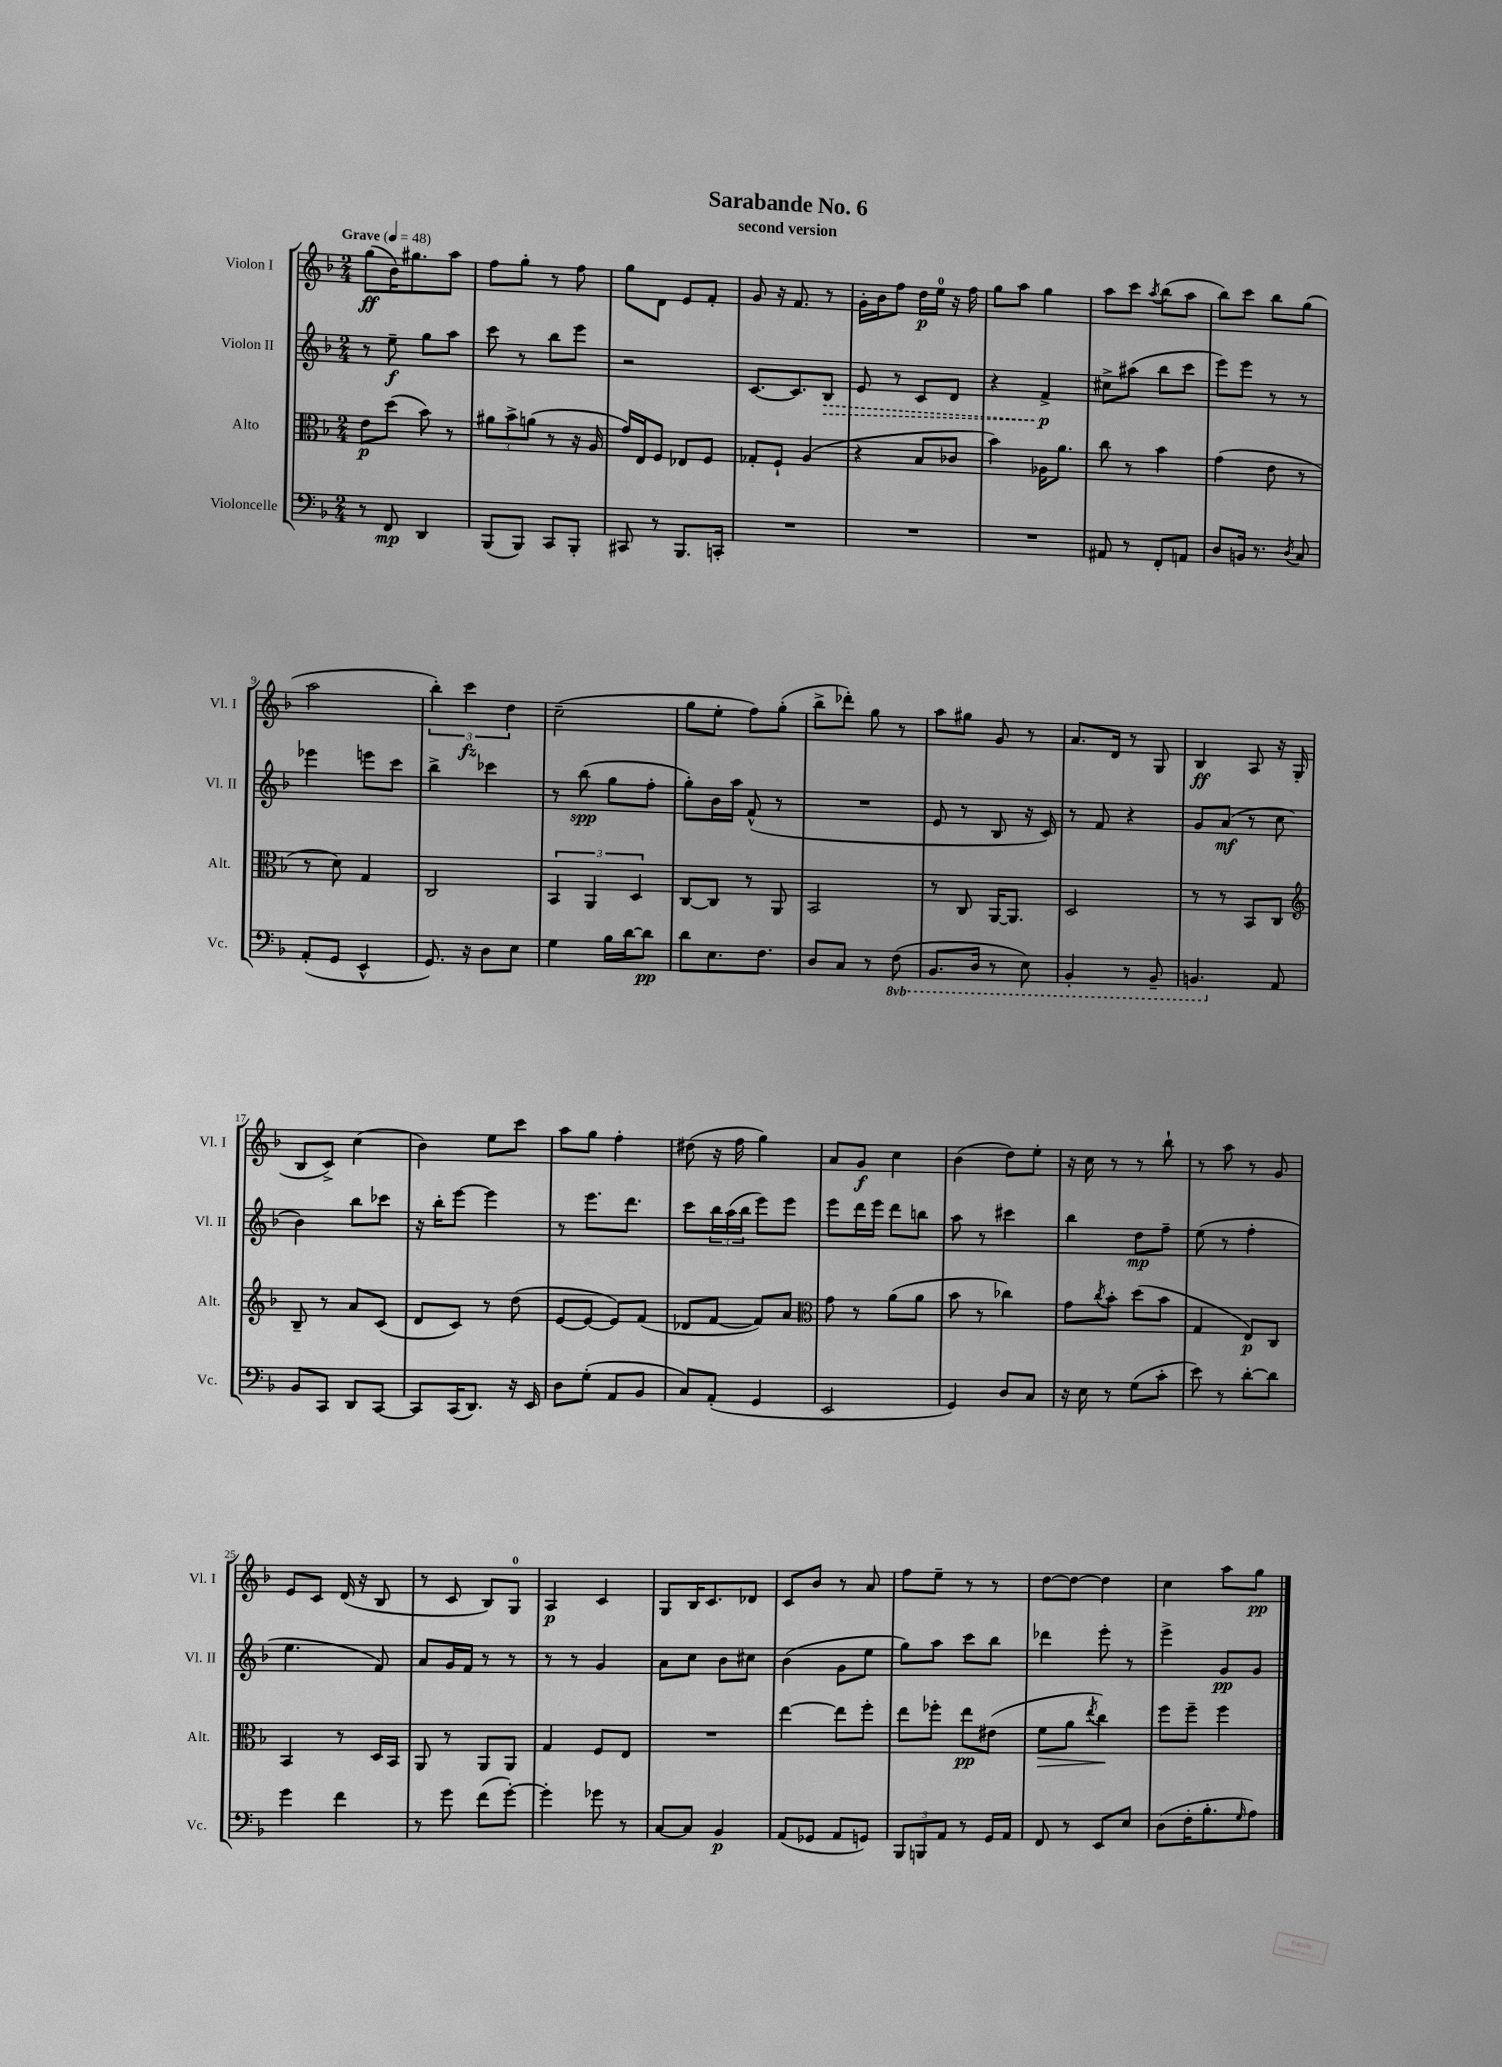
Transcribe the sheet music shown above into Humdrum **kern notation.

**kern	**dynam	**kern	**dynam	**kern	**dynam	**kern	**dynam
*part4	*part4	*part3	*part3	*part2	*part2	*part1	*part1
*staff4	*staff4	*staff3	*staff3	*staff2	*staff2	*staff1	*staff1
*I"Violoncelle	*	*I"Alto	*	*I"Violon II	*	*I"Violon I	*
*I'Vc.	*	*I'Alt.	*	*I'Vl. II	*	*I'Vl. I	*
*clefF4	*	*clefC3	*	*clefG2	*	*clefG2	*
*k[b-]	*	*k[b-]	*	*k[b-]	*	*k[b-]	*
*M2/4	*	*M2/4	*	*M2/4	*	*M2/4	*
*MM48	*	*MM48	*	*MM48	*	*MM48	*
=1	=1	=1	=1	=1	=1	=1	=1
!	!	!	!	!	!	!LO:TX:a:B:t=Grave	!
8r	.	8e\L	p	8r	.	(8gg\L	ff
8FF/	mp	(8dd\J	.	8ee~\	f	16b-\K)	.
.	.	.	.	.	.	8.gg#X\	.
4DD/	.	8b-\)	.	8gg\L	.	.	.
.	.	8r	.	8aa\J	.	8aa\J	.
=2	=2	=2	=2	=2	=2	=2	=2
(8BBB-/L	.	12a#X\L	.	8ccc\	.	8ff\L	.
.	.	12b-^\	.	.	.	.	.
8BBB-/J)	.	.	.	8r	.	8gg'\J	.
.	.	(12an\J	.	.	.	.	.
8CC/L	.	8r	.	8bb-\L	.	8r	.
8BBB-'/J	.	16r	.	8eee\J	.	8ff\	.
.	.	16A/	.	.	.	.	.
=3	=3	=3	=3	=3	=3	=3	=3
8CC#X/	.	16g/LL)	.	2r	.	8gg\L	.
.	.	16E/J	.	.	.	.	.
8r	.	8F/J	.	.	.	8d\J	.
8.BBB-/L	.	8E-X/L	.	.	.	8e/L	.
.	.	8F/J	.	.	.	8f'/J	.
16CCn'/Jk	.	.	.	.	.	.	.
=4	=4	=4	=4	=4	=4	=4	=4
2r	.	8G-X'/L	.	[8.c/L	.	8g/	.
.	.	8F`/J	.	.	.	16r	.
.	.	.	.	8.c/]	.	8.f/	.
.	.	(4A/	.	.	.	.	.
!	!	!	!	!	!LO:HP:b	!	!
.	.	.	.	8B-/J	>	8r	.
=5	=5	=5	=5	=5	=5	=5	=5
2r	.	4r	.	8e/	.	16g'\LL	.
.	.	.	.	.	.	16b-\J	.
.	.	.	.	8r	.	8ff\J	.
.	.	8B-/L	.	8c/L	.	16dd\LL	p
.	.	.	.	.	.	16ee\JJ	.
.	.	8c-X/J	.	8d/J	.	16r	.
.	.	.	.	.	.	16ff\	.
=6	=6	=6	=6	=6	=6	=6	=6
2r	.	4b-\)	.	4r	.	8gg\L	.
.	.	.	.	.	.	8aa\J	.
.	.	16A-X\KL	.	4f^/	p	4gg\	.
.	.	8.a\J	.	.	.	.	.
.	.	.	.	.	]	.	.
=7	=7	=7	=7	=7	=7	=7	=7
8AA#X/	.	8cc\	.	8cc#X^\L	.	8aa\L	.
8r	.	8r	.	(8aa#X\J	.	8ccc\J	.
.	.	.	.	.	.	8qaa/	.
8FF'/L	.	4b-\	.	8bb-\L	.	(8bb-\L	.
8AAn/J	.	.	.	8ccc\J	.	8aa\J	.
=8	=8	=8	=8	=8	=8	=8	=8
8D/L	.	(4g\	.	8eee\L)	.	8bb-\L)	.
16BBn/Jk	.	.	.	8eee\J	.	8ccc\J	.
8.r	.	.	.	.	.	.	.
.	.	8e\	.	8r	.	8bb-\L	.
8qD/	.	.	.	.	.	.	.
8C/	.	8r	.	8r	.	(8gg\J	.
!!LO:LB:g=z
=9	=9	=9	=9	=9	=9	=9	=9
(8AA'/L	.	8r	.	4eee-X\	.	2aa\	.
8GG/J	.	8d\)	.	.	.	.	.
4EE^^/	.	4G/	.	8eeen\L	.	.	.
.	.	.	.	8ccc\J	.	.	.
=10	=10	=10	=10	=10	=10	=10	=10
8.GG/)	.	2C/	.	4bb-^\	.	6bb-'\)	.
.	.	.	.	.	.	6ccc\	fz
16r	.	.	.	.	.	.	.
8D\L	.	.	.	4ccc-X\	.	.	.
.	.	.	.	.	.	6dd\	.
8E\J	.	.	.	.	.	.	.
=11	=11	=11	=11	=11	=11	=11	=11
4G\	.	6BB-/	.	8r	.	(2cc~\	.
.	.	.	.	(8bb-\	spp	.	.
.	.	6AA/	.	.	.	.	.
16B-\LL	.	.	.	8gg\L	.	.	.
[16d\J	.	.	.	.	.	.	.
.	.	6D/	.	.	.	.	.
8d\J]	pp	.	.	8ff'\J	.	.	.
=12	=12	=12	=12	=12	=12	=12	=12
8d\L	.	[8C/L	.	8gg'\L)	.	8gg\L	.
8.E\	.	8C/J]	.	16b-\L	.	8ee'\J	.
.	.	.	.	16aa\JJ	.	.	.
.	.	8r	.	(8f^^/	.	8ff\L)	.
8.F\J	.	.	.	.	.	.	.
.	.	8AA/	.	8r	.	(8gg'\J	.
=13	=13	=13	=13	=13	=13	=13	=13
8D/L	.	2BB-/	.	2r	.	8bb-^\L	.
8C/J	.	.	.	.	.	8ddd-X'\J)	.
8r	.	.	.	.	.	8gg\	.
*8ba	*	*	*	*	*	*	*
(8FF\	.	.	.	.	.	8r	.
=14	=14	=14	=14	=14	=14	=14	=14
8.BBB-/L	.	8r	.	8e/	.	8aa\L	.
.	.	8C/	.	8r	.	8gg#X\J	.
16DD/Jk	.	.	.	.	.	.	.
8r	.	[16AA/KL	.	8B-/	.	8g/	.
.	.	8.AA/J]	.	.	.	.	.
8EE\)	.	.	.	16r	.	8r	.
.	.	.	.	16c/)	.	.	.
=15	=15	=15	=15	=15	=15	=15	=15
4BBB-'/	.	2D/	.	8r	.	8.a/L	.
.	.	.	.	8f/	.	.	.
.	.	.	.	.	.	16d/Jk	.
8r	.	.	.	4r	.	8r	.
8BBB-~/	.	.	.	.	.	8G/	.
=16	=16	=16	=16	=16	=16	=16	=16
4.BBBn/	.	8r	.	8g/L	.	4B-/	ff
.	.	8r	.	(8a/J	mf	.	.
.	.	8BB-/L	.	8r	.	8A/	.
*X8ba	*	*	*	*	*	*	*
8AA/	.	8C/J	.	8cc\	.	16r	.
.	.	.	.	.	.	(16G/	.
!!LO:LB:g=z
=17	=17	=17	=17	=17	=17	=17	=17
*	*	*clefG2	*	*	*	*	*
8BB-/L	.	8B-~/	.	4b-\)	.	8B-/L	.
8CC/J	.	8r	.	.	.	8c^/J)	.
8DD/L	.	8a/L	.	8bb-\L	.	(4cc\	.
[8CC/J	.	(8c/J	.	8ccc-X\J	.	.	.
=18	=18	=18	=18	=18	=18	=18	=18
8CC/L]	.	8d/L	.	16r	.	4b-\)	.
.	.	.	.	16bb-'\KL	.	.	.
(16CC/K	.	8c/J)	.	[8eee\J	.	.	.
8.DD/J)	.	.	.	.	.	.	.
.	.	8r	.	4eee\]	.	8ee\L	.
16r	.	(8dd\	.	.	.	8ccc\J	.
16EE/	.	.	.	.	.	.	.
=19	=19	=19	=19	=19	=19	=19	=19
8D\L	.	[8e/L	.	8r	.	8aa\L	.
(8G'\J	.	8e/J_	.	8.eee\L	.	8gg\J	.
8AA/L	.	8e/L])	.	.	.	4ff'\	.
.	.	.	.	8.ddd\J	.	.	.
8BB-/J	.	(8f/J	.	.	.	.	.
=20	=20	=20	=20	=20	=20	=20	=20
8C/L)	.	8d-X/L	.	8ccc\L	.	(8dd#X\	.
(8AA'/J	.	[8f/J	.	24bb-\L	.	16r	.
.	.	.	.	(24aa\	.	.	.
.	.	.	.	.	.	16ff\	.
.	.	.	.	24bb-\JJ	.	.	.
4GG/	.	8f/L])	.	8eee\L)	.	4gg\)	.
.	.	8a/J	.	8eee\J	.	.	.
=21	=21	=21	=21	=21	=21	=21	=21
*	*	*clefC3	*	*	*	*	*
2EE/	.	8g\	.	8eee\L	.	8a/L	.
.	.	8r	.	16ddd\L	.	8g/J	f
.	.	.	.	16eee\JJ	.	.	.
.	.	(8a\L	.	8ddd\L	.	4cc\	.
.	.	8a\J	.	8bbn\J	.	.	.
=22	=22	=22	=22	=22	=22	=22	=22
4GG/)	.	8b-\	.	8aa\	.	(4b-\	.
.	.	8r	.	8r	.	.	.
8D/L	.	4cc-X\)	.	4ccc#X\	.	8dd\L)	.
8C/J	.	.	.	.	.	8ee'\J	.
=23	=23	=23	=23	=23	=23	=23	=23
16r	.	8g\L	.	4bb-\	.	16r	.
16E\	.	.	.	.	.	16cc\	.
.	.	8qcc/	.	.	.	.	.
8r	.	8b-'\J	.	.	.	8r	.
(8G\L	.	(8dd\L	.	8dd\L	mp	8r	.
8c'\J	.	8b-\J	.	8ff~\J	.	8bb-`\	.
=24	=24	=24	=24	=24	=24	=24	=24
8e\)	.	4G/	.	(8ee\	.	8r	.
8r	.	.	.	8r	.	8aa\	.
[8d'\L	.	8E/L)	p	4ff'\	.	8r	.
8d\J]	.	8C/J	.	.	.	8g/	.
!!LO:LB:g=z
=25	=25	=25	=25	=25	=25	=25	=25
4g\	.	4BB-/	.	4.ee\	.	8e/L	.
.	.	.	.	.	.	8c/J	.
4f\	.	8r	.	.	.	(16d/	.
.	.	.	.	.	.	16r	.
.	.	16D/LL	.	8f/)	.	8B-/	.
.	.	16BB-/JJ	.	.	.	.	.
=26	=26	=26	=26	=26	=26	=26	=26
8r	.	8AA/	.	8a/L	.	8r	.
8g\	.	8r	.	16g/L	.	8c/	.
.	.	.	.	16f/JJ	.	.	.
(8f\L	.	8AA/L	.	8r	.	8B-/L)	.
[8g'\J)	.	8AA/J	.	8r	.	8G/J	.
=27	=27	=27	=27	=27	=27	=27	=27
4g'\]	.	4G/	.	8r	.	4A/	p
.	.	.	.	8r	.	.	.
8g-X\	.	8F/L	.	4g/	.	4c/	.
8r	.	8E/J	.	.	.	.	.
=28	=28	=28	=28	=28	=28	=28	=28
[8C/L	.	2r	.	8a\L	.	8G/L	.
8C/J]	.	.	.	8cc\J	.	16B-/K	.
.	.	.	.	.	.	8.c/	.
4BB-/	p	.	.	8b-\L	.	.	.
.	.	.	.	8cc#X\J	.	8d-X/J	.
=29	=29	=29	=29	=29	=29	=29	=29
(8AA/L	.	[4ee\	.	(4b-\	.	8c/L	.
8GG-X/J	.	.	.	.	.	8b-/J	.
8AA/L	.	8ee\L]	.	8g\L	.	8r	.
8GGn/J)	.	8ff'\J	.	8ee\J	.	8a/	.
=30	=30	=30	=30	=30	=30	=30	=30
12BBB-/L	.	8ee\L	.	8gg\L)	.	8ff\L	.
12BBBn/	.	.	.	.	.	.	.
.	.	8ff-X'\J	.	8aa\J	.	8ee~\J	.
12AA/J	.	.	.	.	.	.	.
8r	.	8ee\L	pp	8ccc\L	.	8r	.
16GG/LL	.	(8e#X\J	.	8bb-\J	.	8r	.
16AA/JJ	.	.	.	.	.	.	.
=31	=31	=31	=31	=31	=31	=31	=31
!	!	!	!LO:HP:b	!	!	!	!
8FF/	.	8f\L	>	4ddd-X\	.	[8dd\L	.
8r	.	8a\J	.	.	.	8dd\J_	.
.	.	8qee/	.	.	.	.	.
8EE/L	.	4cc\)	.	8eee'\	.	4dd\]	.
8E/J	.	.	.	8r	.	.	.
.	.	.	]	.	.	.	.
=32	=32	=32	=32	=32	=32	=32	=32
(8D\L	.	8ff\L	.	4eee^\	.	4cc\	.
16F'\K	.	8ff~\J	.	.	.	.	.
8.B-'\	.	.	.	.	.	.	.
.	.	4ff\	.	8g/L	pp	8aa\L	.
16qqG/	.	.	.	.	.	.	.
8A\J)	.	.	.	8g/J	.	8gg\J	pp
==	==	==	==	==	==	==	==
*-	*-	*-	*-	*-	*-	*-	*-
